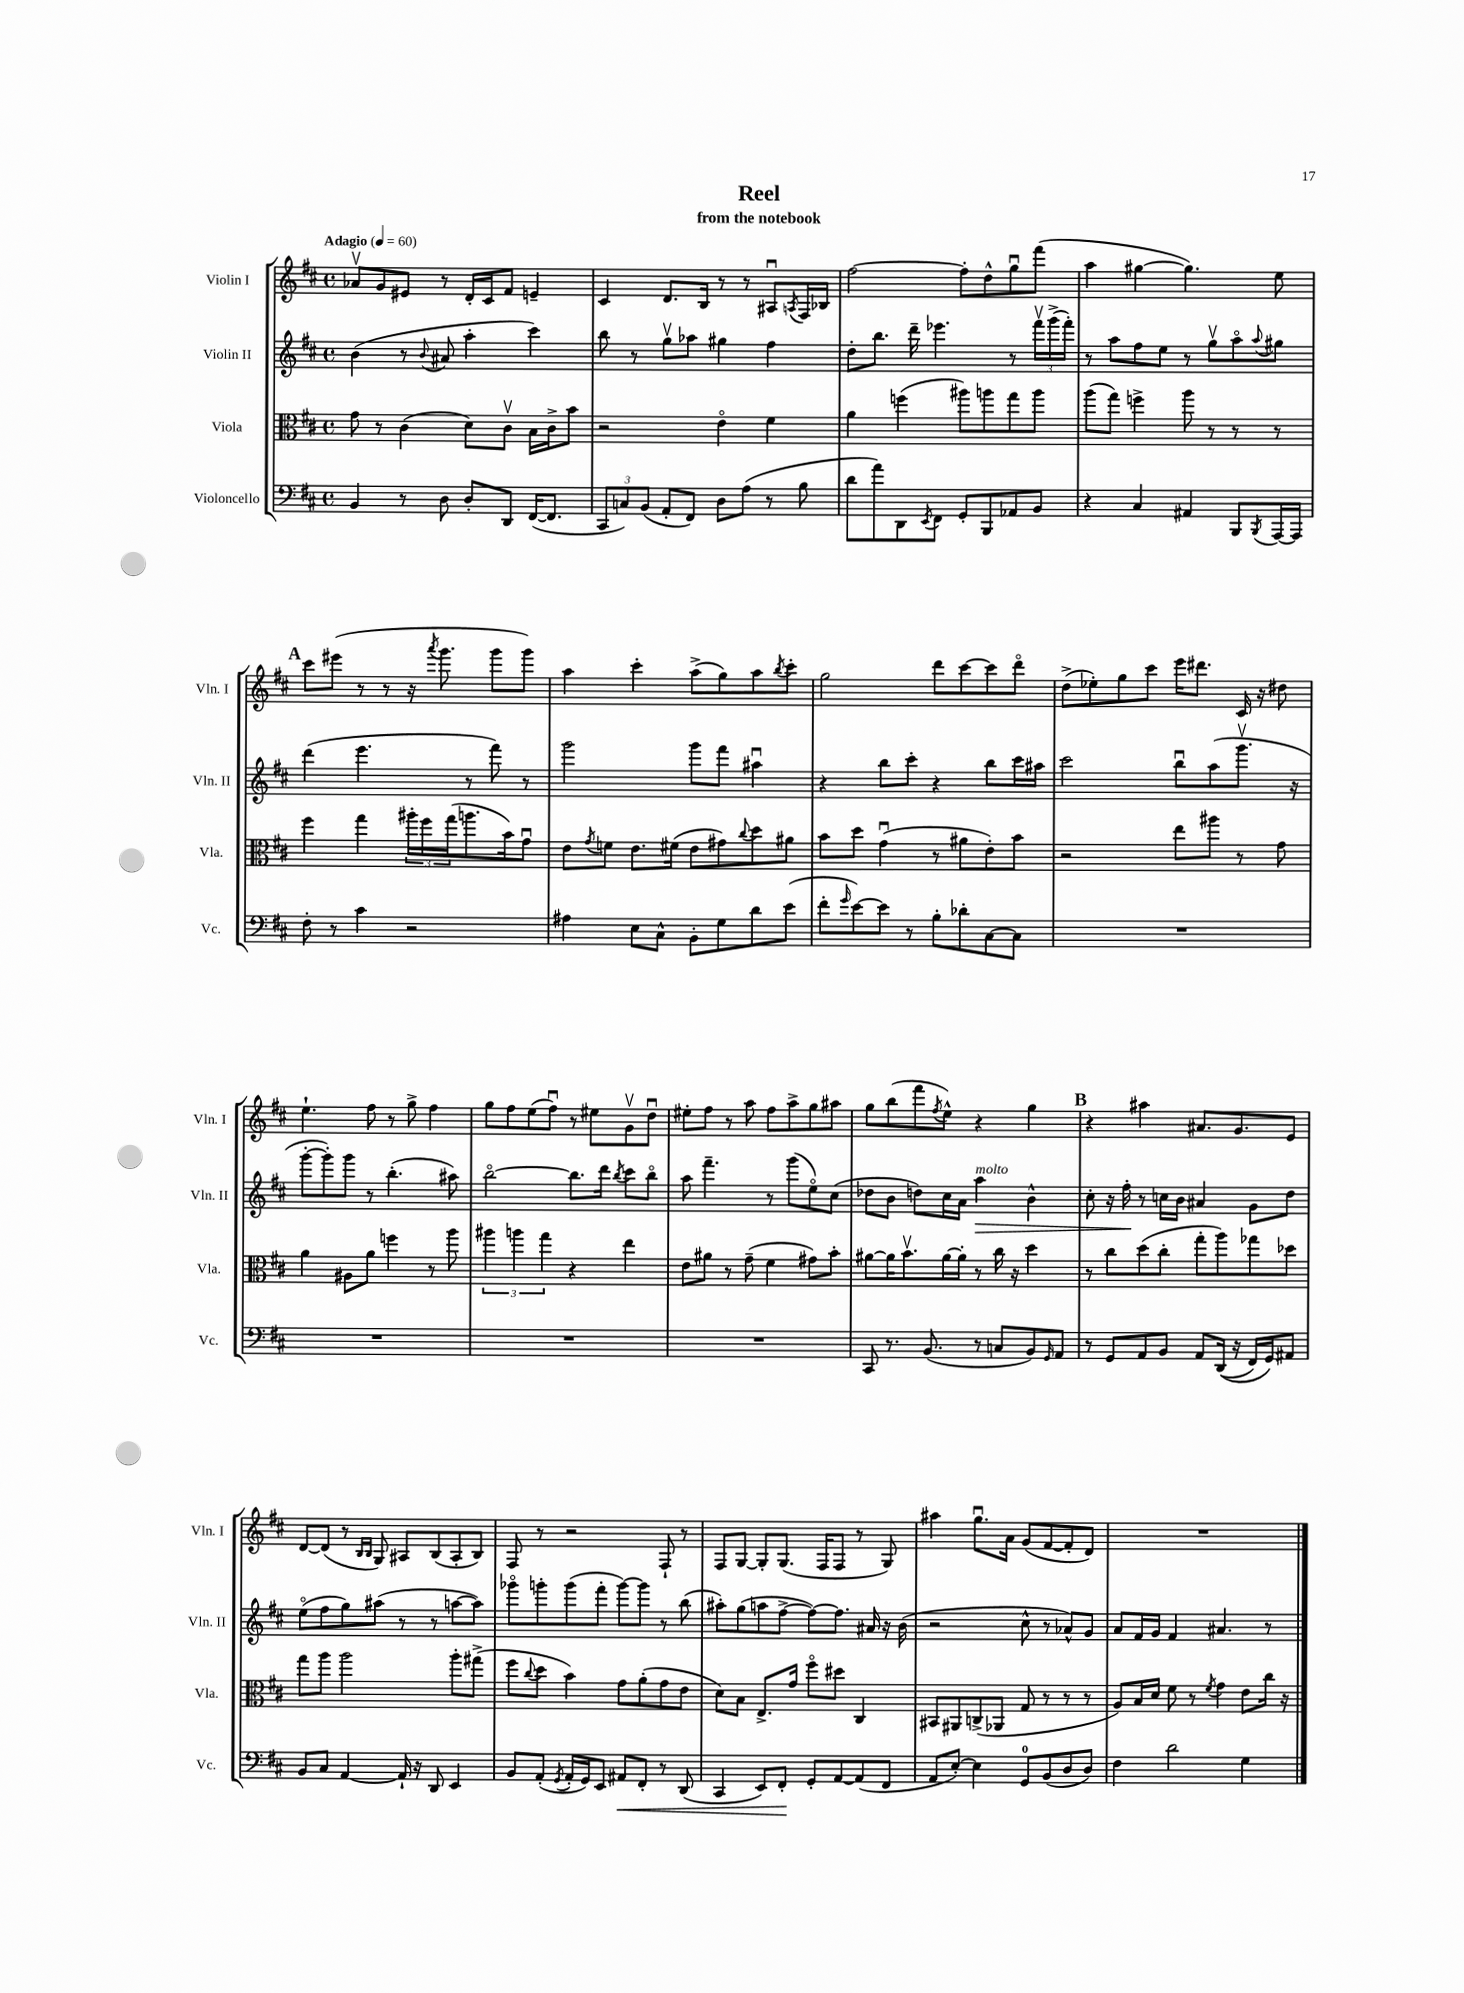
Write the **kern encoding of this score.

**kern	**dynam	**kern	**kern	**dynam	**kern
*part4	*part4	*part3	*part2	*part2	*part1
*staff4	*staff4	*staff3	*staff2	*staff2	*staff1
*I"Violoncello	*	*I"Viola	*I"Violin II	*	*I"Violin I
*I'Vc.	*	*I'Vla.	*I'Vln. II	*	*I'Vln. I
*clefF4	*	*clefC3	*clefG2	*	*clefG2
*k[f#c#]	*	*k[f#c#]	*k[f#c#]	*	*k[f#c#]
*M4/4	*	*M4/4	*M4/4	*	*M4/4
*met(c)	*	*met(c)	*met(c)	*	*met(c)
*MM60	*	*MM60	*MM60	*	*MM60
=1	=1	=1	=1	=1	=1
!	!	!	!	!	!LO:TX:a:B:t=Adagio
4BB/	.	8g\	(4b\	.	8a-Xv/L
.	.	8r	.	.	8g/
8r	.	(4c#\	8r	.	8e#X/J
.	.	.	8qqb/	.	.
8D\	.	.	8a#X/	.	8r
8D'/L	.	8d\L)	4aa'\	.	16d'/LL
.	.	.	.	.	16c#/J
8DD/J	.	8c#v\J	.	.	8f#/J
([16FF#/KL	.	16B\LL	4ccc#\)	.	4en~/
8.FF#/J]	.	16c#^\J	.	.	.
.	.	8b\J	.	.	.
=2	=2	=2	=2	=2	=2
12CC#/L	.	2r	8bb\	.	4c#/
12Cn/)	.	.	.	.	.
.	.	.	8r	.	.
(12BB/J	.	.	.	.	.
8AA'/L	.	.	8ggv\L	.	8.d/L
8FF#/J)	.	.	8aa-X\J	.	.
.	.	.	.	.	16B/Jk
8D\L	.	4e\	4gg#X\	.	8r
(8A\J	.	.	.	.	8r
8r	.	4f#\	4ff#\	.	8A#Xu/L
.	.	.	.	.	8qAn/
8B\	.	.	.	.	16F#/L
.	.	.	.	.	16B-X/JJ
=3	=3	=3	=3	=3	=3
8d\L	.	4a\	8dd'\L	.	[2ff#\
8a\)	.	.	8.bb\J	.	.
8DD\	.	(4ffn\	.	.	.
.	.	.	16ddd~\	.	.
8qEE/	.	.	.	.	.
8FF#\J	.	.	4.eee-X\	.	.
8GG'/L	.	8aa#X\L)	.	.	8ff#'\L]
8BBB/	.	8aan\	.	.	8dd^^\
8AA-X/	.	8gg\	8r	.	8ggu\
8BB/J	.	8aa\J	24fff#v\LL	.	(8fff#\J
.	.	.	(24ggg^\	.	.
.	.	.	24fff#'\JJ)	.	.
=4	=4	=4	=4	=4	=4
4r	.	(8aa\L	8r	.	4aa\
.	.	8gg\J)	8aa\L	.	.
4C#/	.	4ffn^\	8ff#\	.	[4gg#X\
.	.	.	8ee\J	.	.
4AA#X/	.	8aa\	8r	.	4.gg#\])
.	.	8r	8ggv\L	.	.
8BBB/L	.	8r	8aa\	.	.
8qBBB/	.	.	8qqaa/	.	.
[16AAA/L	.	8r	8gg#X\J	.	8ee\
16AAA/JJ]	.	.	.	.	.
!!LO:LB:g=z
!!LO:REH:place=s1:t=A
=5	=5	=5	=5	=5	=5
8F#'\	.	4ff#\	(4ddd\	.	8ccc#\L
8r	.	.	.	.	(8eee#X\J
4c#\	.	4gg\	4.eee\	.	8r
.	.	.	.	.	8r
2r	.	24aa#X'\LL	.	.	16r
.	.	24ff#\	.	.	.
.	.	.	.	.	8qaaa/
.	.	.	.	.	8.ggg\
.	.	(24gg\J	.	.	.
.	.	8.aan\	8r	.	.
.	.	.	8fff#\)	.	8ggg\L
.	.	16b\k)	.	.	.
.	.	8gu\J	8r	.	8ggg\J)
=6	=6	=6	=6	=6	=6
4A#X\	.	8e\L	2ggg\	.	4aa\
.	.	8qg/	.	.	.
.	.	8fn\J	.	.	.
8E\L	.	8.e\L	.	.	4ccc#'\
8C#^^\J	.	.	.	.	.
.	.	(16f#X\Jk	.	.	.
8BB'\L	.	8e\L	8ggg\L	.	(8aa^\L
8G\	.	8g#X\)	8fff#\J	.	8gg\)
.	.	8qqcc#/	.	.	.
8d\	.	8dd\	4aa#Xu\	.	8aa\
.	.	.	.	.	8qbb/
(8e\J	.	8a#X\J	.	.	8ccc#'\J
=7	=7	=7	=7	=7	=7
8f#'\L	.	8b\L	4r	.	2gg\
16qqg/	.	.	.	.	.
[8e\)	.	8dd\J	.	.	.
8e\J]	.	(4gu\	8bb\L	.	.
8r	.	.	8ccc#'\J	.	.
8B'\L	.	8r	4r	.	8ddd\L
8d-X'\	.	8a#X\L	.	.	[8ccc#\
[8C#\	.	8e'\)	8bb\L	.	8ccc#\]
8C#\J]	.	8b\J	16ccc#\L	.	8ddd\J
.	.	.	16aa#X\JJ	.	.
=8	=8	=8	=8	=8	=8
1r	.	2r	2ccc#\	.	(8dd^\L
.	.	.	.	.	8ee-X'\)
.	.	.	.	.	8gg\
.	.	.	.	.	8ccc#\J
.	.	8ee\L	8bbu\L	.	16eee\KL
.	.	.	.	.	8.ddd#X\J
.	.	8aa#X\J	(8aa\	.	.
.	.	8r	8.gggv\J	.	16c#/
.	.	.	.	.	16r
.	.	8g\	.	.	8dd#X\
.	.	.	16r	.	.
!!LO:LB:g=z
=9	=9	=9	=9	=9	=9
1r	.	4a\	[8ggg'\L	.	4.ee`\
.	.	.	8ggg'\])	.	.
.	.	8A#X\L	8ggg\J	.	.
.	.	8a\J	8r	.	8ff#\
.	.	4ffn\	(4.bb'\	.	8r
.	.	.	.	.	8gg^\
.	.	8r	.	.	4ff#\
.	.	8aa\	8aa#X\)	.	.
=10	=10	=10	=10	=10	=10
1r	.	6aa#X\	[2bb\	.	8gg\L
.	.	.	.	.	8ff#\
.	.	6aan\	.	.	.
.	.	.	.	.	(8ee\
.	.	6gg\	.	.	.
.	.	.	.	.	8ff#u\J)
.	.	4r	8.bb\L]	.	8r
.	.	.	.	.	8ee#X\L
.	.	.	16ddd\Jk	.	.
.	.	.	8qbb/	.	.
.	.	4ee\	8ccc#\L	.	8gv\
.	.	.	8bb\J	.	8ddu\J
=11	=11	=11	=11	=11	=11
1r	.	8e\L	8aa\	.	8ee#X'\L
.	.	8a#X\J	4.fff#~\	.	8ff#\J
.	.	8r	.	.	8r
.	.	(8g~\	.	.	8aa\
.	.	4f#\	8r	.	8ff#\L
.	.	.	(8ggg\L	.	8aa^\
.	.	8g#X\L)	8ee\)	.	8gg\
.	.	8b'\J	(8cc#\J	.	8aa#X\J
=12	=12	=12	=12	=12	=12
8CC#/	.	[8a#X\L	8dd-X\L	.	8gg\L
8.r	.	16a#\K]	8b\J	.	(8bb\
.	.	8.bv\	.	.	.
.	.	.	8ddn\L)	.	8fff#\
(8.BB/	.	.	.	.	.
.	.	.	.	.	8qff#/
.	.	[16a#\L	16cc#\L	.	8ee^^\J)
.	.	16a#'\JJ]	16a\JJ	.	.
!	!	!	!LO:TX:a:i:t=molto	!	!
!	!	!	!	!LO:HP:b	!
8r	.	8r	4aa\	>	4r
8Cn/L	.	16cc#\	.	.	.
.	.	16r	.	.	.
8BB/)	.	4dd\	4b^^\	.	4gg\
16qqGG/	.	.	.	.	.
8AA/J	.	.	.	.	.
!!LO:REH:place=s1:t=B
=13	=13	=13	=13	=13	=13
8r	.	8r	8cc#'\	.	4r
8GG/L	.	8cc#\L	16r	.	.
.	.	.	16ff#'\	.	.
8AA/	.	(8dd\	8r	]	4aa#X\
8BB/J	.	8cc#'\J	16ccn\LL	.	.
.	.	.	16b\JJ	.	.
8AA/L	.	8gg'\L	4a#X/	.	8.a#X/L
((16DD/Jk	.	8aa\)	.	.	.
16r	.	.	.	.	8.g/
16FF#/LL)	.	8gg-X\	8g\L	.	.
16GG/J)	.	.	.	.	.
8AA#X/J	.	8dd-X\J	8dd\J	.	8e/J
!!LO:LB:g=z
=14	=14	=14	=14	=14	=14
8BB/L	.	8gg\L	(8ee\L	.	[8d/L
8C#/J	.	8aa\J	8ff#\	.	(8d/J]
[4AA/	.	2aa\	8gg\)	.	8r
.	.	.	.	.	16qqB/LL
.	.	.	.	.	16qqB/JJ
.	.	.	(8aa#X\J	.	8G/)
16AA`/]	.	.	8r	.	8A#X/L
16r	.	.	.	.	.
8DD/	.	.	8r	.	(8B/
4EE/	.	8aa'\L	[8aan\L	.	8A#'/
.	.	(8gg#X^\J	8aa\J])	.	8B/J)
=15	=15	=15	=15	=15	=15
8BB/L	.	8ff#\L	8ggg-X\L	.	8F#/
.	.	8qqcc#/	.	.	.
(8AA'/J	.	8dd\J	8gggn'\	.	8r
8qGG/	.	.	.	.	.
16AA'/LL	.	4b\)	(8ggg\	.	2r
16GG/J)	.	.	.	.	.
8EE/J	.	.	8fff#'\J	.	.
!	!LO:HP:b	!	!	!	!
8AA#X/L	<	8g\L	[8ggg\L)	.	.
8FF#'/J	.	(8a'\	8ggg\J]	.	.
8r	.	8g\	8r	.	8F#`/
(8DD/	.	8e\J	(8bb\	.	8r
=16	=16	=16	=16	=16	=16
4CC#/	.	8d\L)	8aa#X'\L)	.	8F#/L
.	.	8B\J	(8gg\	.	[8G/J
8EE/L)	.	8.E^/L	8aan\	.	8G'/L]
8FF#'/J	.	.	[8ff#^\J	.	(8.G/J
.	.	16g/Jk	.	.	.
8GG'/L	[	8ff#\L	8ff#\L_)	.	.
.	.	.	.	.	16F#/KL
[8AA/	.	8dd#X\J	8.ff#\J]	.	8F#/J
(8AA/]	.	4C#/	.	.	8r
.	.	.	16a#X/	.	.
8FF#/J	.	.	16r	.	8G/)
.	.	.	(16b\	.	.
=17	=17	=17	=17	=17	=17
8AA/L	.	8BB#X/L	2r	.	4aa#X\
[8E'/J)	.	8AA#X/	.	.	.
4E\]	.	(8Cn^/	.	.	8.ggu\L
.	.	8AA-X/J	.	.	.
.	.	.	.	.	16a\Jk
8GG/L	.	8G/	8cc#^^\	.	(8g/L
(8BB/	.	8r	8r	.	[8f#/
8D/	.	8r	8a-X^^/L)	.	8f#'/]
8D/J)	.	8r	8g/J	.	8d/J)
=18	=18	=18	=18	=18	=18
4F#\	.	8A/L)	8a/L	.	1r
.	.	16B/L	16f#/L	.	.
.	.	16d/JJ	16g/JJ	.	.
2d\	.	8f#\	4f#/	.	.
.	.	8r	.	.	.
.	.	8qf#/	.	.	.
.	.	4g\	4.a#X/	.	.
4G\	.	8e\L	.	.	.
.	.	16cc#\Jk	8r	.	.
.	.	16r	.	.	.
==	==	==	==	==	==
*-	*-	*-	*-	*-	*-
